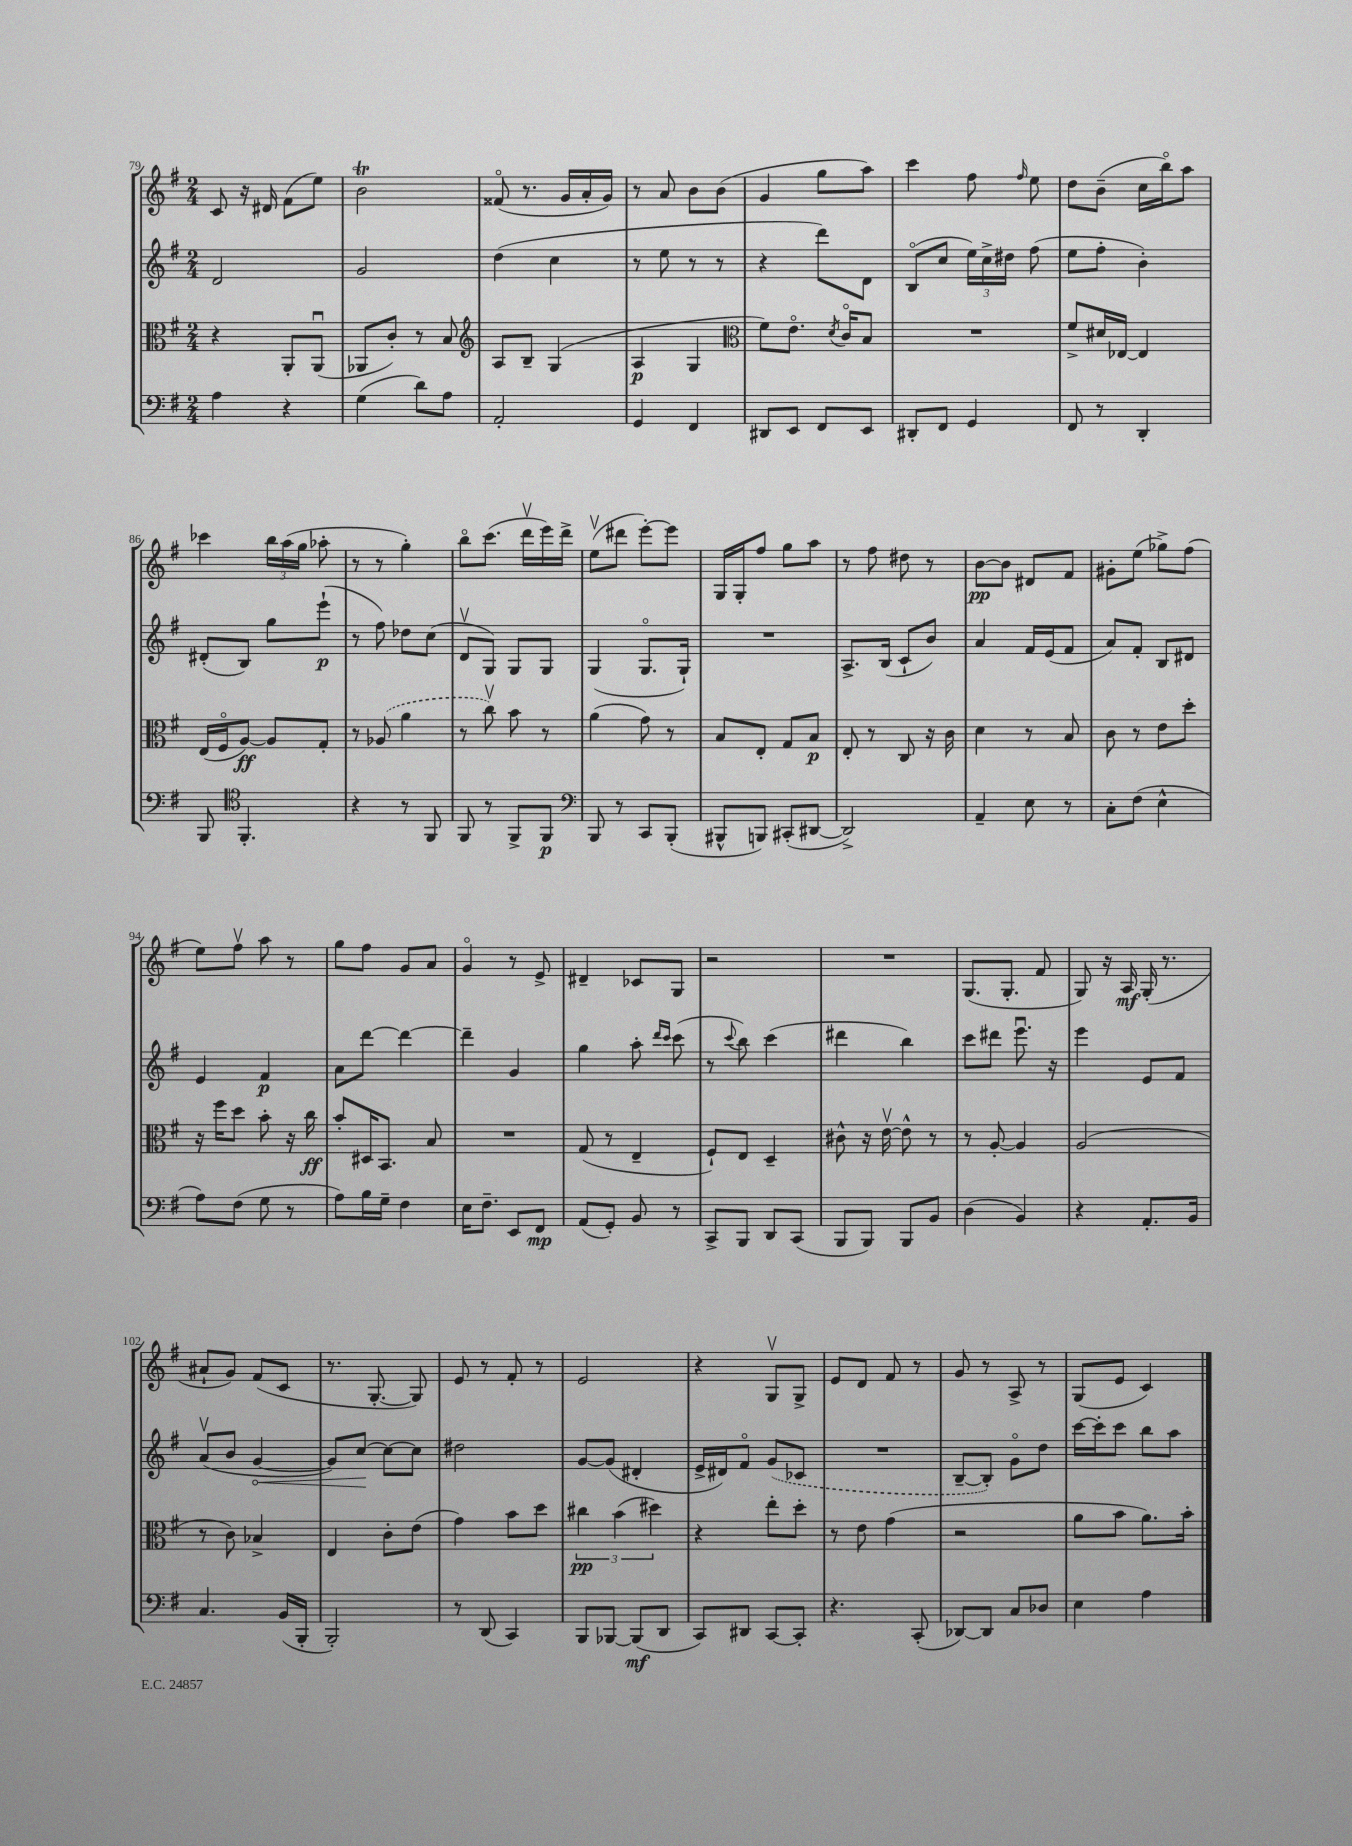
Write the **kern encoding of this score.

**kern	**kern	**kern	**kern
*staff4	*staff3	*staff2	*staff1
*clefF4	*clefC3	*clefG2	*clefG2
*k[f#]	*k[f#]	*k[f#]	*k[f#]
*M2/4	*M2/4	*M2/4	*M2/4
4A	4r	2d	8c
.	.	.	16r
.	.	.	16d#
4r	8AA'	.	(8f#
.	(8AAu	.	8ee)
=	=	=	=
(4G	8AA-	2g	2b
.	8c')	.	.
8d)	8r	.	.
8A	8B	.	.
=	=	=	=
*	*clefG2	*	*
2AA'	8A	(4dd	(8f##o
.	8B~	.	8.r
.	(4G	4cc	.
.	.	.	16g
.	.	.	16a'
.	.	.	16g)
=	=	=	=
4GG	4A	8r	8r
.	.	8ee	8a
4FF#	4G	8r	8b
.	.	8r	(8b
=	=	=	=
*	*clefC3	*	*
8DD#	8f#)	4r	4g
8EE	8.eo	.	.
8FF#	.	8ddd)	8gg
.	8qd	.	.
.	16co	.	.
8EE	8B	8d	8aa)
=	=	=	=
8DD#'	2r	(8Bo	4ccc
8FF#	.	8cc	.
4GG	.	24ee)	8ff#
.	.	24cc^	.
.	.	24dd#	.
.	.	.	16qqff#
.	.	(8ff#	8ee
=	=	=	=
8FF#	8f#^	8ee	8dd
8r	16d#	8ff#'	(8b~
.	[16E-	.	.
4DD'	4E-]	4b')	16cc
.	.	.	16bbo)
.	.	.	8aa
=	=	=	=
8BBB	(16E	(8d#'	4ccc-
.	16F#o	.	.
*clefC4	*	*	*
4.FF#'	[8A)	8B)	.
.	8A]	8gg	24bb
.	.	.	(24aa
.	.	.	24gg
.	8G'	(8eee`	8aa-'
=	=	=	=
4r	8r	8r	8r
.	(8A-	8ff#)	8r
8r	4a	8dd-	4gg')
8FF#	.	(8cc	.
=	=	=	=
8FF#	8r	8dv	8bbo
8r	8ccv)	8G)	(8.ccc
8FF#^	8b	8G	.
.	.	.	16dddv
8FF#	8r	8G	16eee)
.	.	.	16ddd^
=	=	=	=
*clefF4	*	*	*
8BBB	(4a	(4G	(8eev
8r	.	.	8ddd#
8CC	8g)	8.Go	[8eee')
(8BBB'	8r	.	8eee]
.	.	16G`)	.
=	=	=	=
8BBB#^^	8B	2r	16G
.	.	.	16G'
8BBB)	8E'	.	8ff#
(8CC#'	8G	.	8gg
[8DD#	8B	.	8aa
=	=	=	=
2DD#^])	8E'	8.A^	8r
.	8r	.	8ff#
.	.	(16B	.
.	8C	8c`	8dd#
.	16r	8b)	8r
.	16c	.	.
=	=	=	=
4AA~	4d	4a	[8b
.	.	.	8b]
8E	8r	16f#	8d#
.	.	(16e	.
8r	8B	8f#	8f#
=	=	=	=
8C'	8c	8a)	8g#'
(8F#	8r	8f#'	(8ee
4E^^	8e	8B	8gg-^)
.	8dd'	8d#	(8ff#
=	=	=	=
8A)	16r	4e	8ee)
.	16ff#	.	.
(8F#	8dd	.	8ff#v
8G	8b'	4f#	8aa
8r	16r	.	8r
.	16cc	.	.
=	=	=	=
8A)	8b'	8a	8gg
16B	16D#	[8ddd	8ff#
16G~	8.BB	.	.
4F#	.	4ddd_	8g
.	8B	.	8a
=	=	=	=
16E	2r	4ddd~]	4go
8.F#~	.	.	.
8EE	.	4g	8r
8FF#	.	.	8e^
=	=	=	=
(8AA	(8G	4gg	4d#~
8GG')	8r	.	.
8BB	4E~	8aa'	8c-
.	.	16qqddd	.
.	.	16qqccc	.
8r	.	(8ccc	8G
=	=	=	=
8CC^	8F#`)	8r	2r
.	.	8qqccc	.
8BBB	8E	8bb)	.
8DD	4D~	(4ccc	.
(8CC	.	.	.
=	=	=	=
8BBB	8c#^^	4ddd#	2r
8BBB)	16r	.	.
.	[16ev	.	.
8BBB	8e^^]	4bb)	.
8BB	8r	.	.
=	=	=	=
(4D	8r	8ccc	(8.G
.	[8A'	8ddd#	.
.	.	.	8.G'
4BB)	4A]	8.eeeu	.
.	.	.	8f#
.	.	16r	.
=	=	=	=
4r	(2A	4eee	8G)
.	.	.	16r
.	.	.	16A
8.AA'	.	8e	(16G'
.	.	.	8.r
.	.	8f#	.
16BB	.	.	.
=	=	=	=
4.C	8r	(8av	8a#`
.	8c)	8b	8g)
.	4B-^	[4g	(8f#
(16BB	.	.	8c
16BBB'	.	.	.
=	=	=	=
2BBB')	4E	8g])	8.r
.	.	[8cc	.
.	.	.	[8.G'
.	8c'	8cc_	.
.	(8e	8cc]	8G])
=	=	=	=
8r	4g)	2dd#	8e
(8DD	.	.	8r
4CC)	8b	.	8f#'
.	8dd	.	8r
=	=	=	=
8BBB	6cc#	[8g	2e
[8BBB-	.	(8g]	.
.	(6b	.	.
(8BBB-]	.	4d#'	.
.	6dd#)	.	.
8DD	.	.	.
=	=	=	=
8CC)	4r	16e^	4r
.	.	16d#)	.
8DD#	.	8f#o	.
[8CC	8ee'	(8g	8Gv
8CC']	8dd'	8c-	8G^
=	=	=	=
4.r	8r	2r	8e
.	8e	.	8d
.	(4g	.	8f#
(8CC'	.	.	8r
=	=	=	=
[8DD-)	2r	[8B~	8g
8DD-]	.	8B'])	8r
8C	.	8go	8A^
8D-	.	8dd	8r
=	=	=	=
4E	8a	[16ccc	(8G
.	.	16ccc']	.
.	8b	8ccc	8e
4A	8.a)	8bb	4c)
.	.	8aa	.
.	16b'	.	.
==	==	==	==
*-	*-	*-	*-
